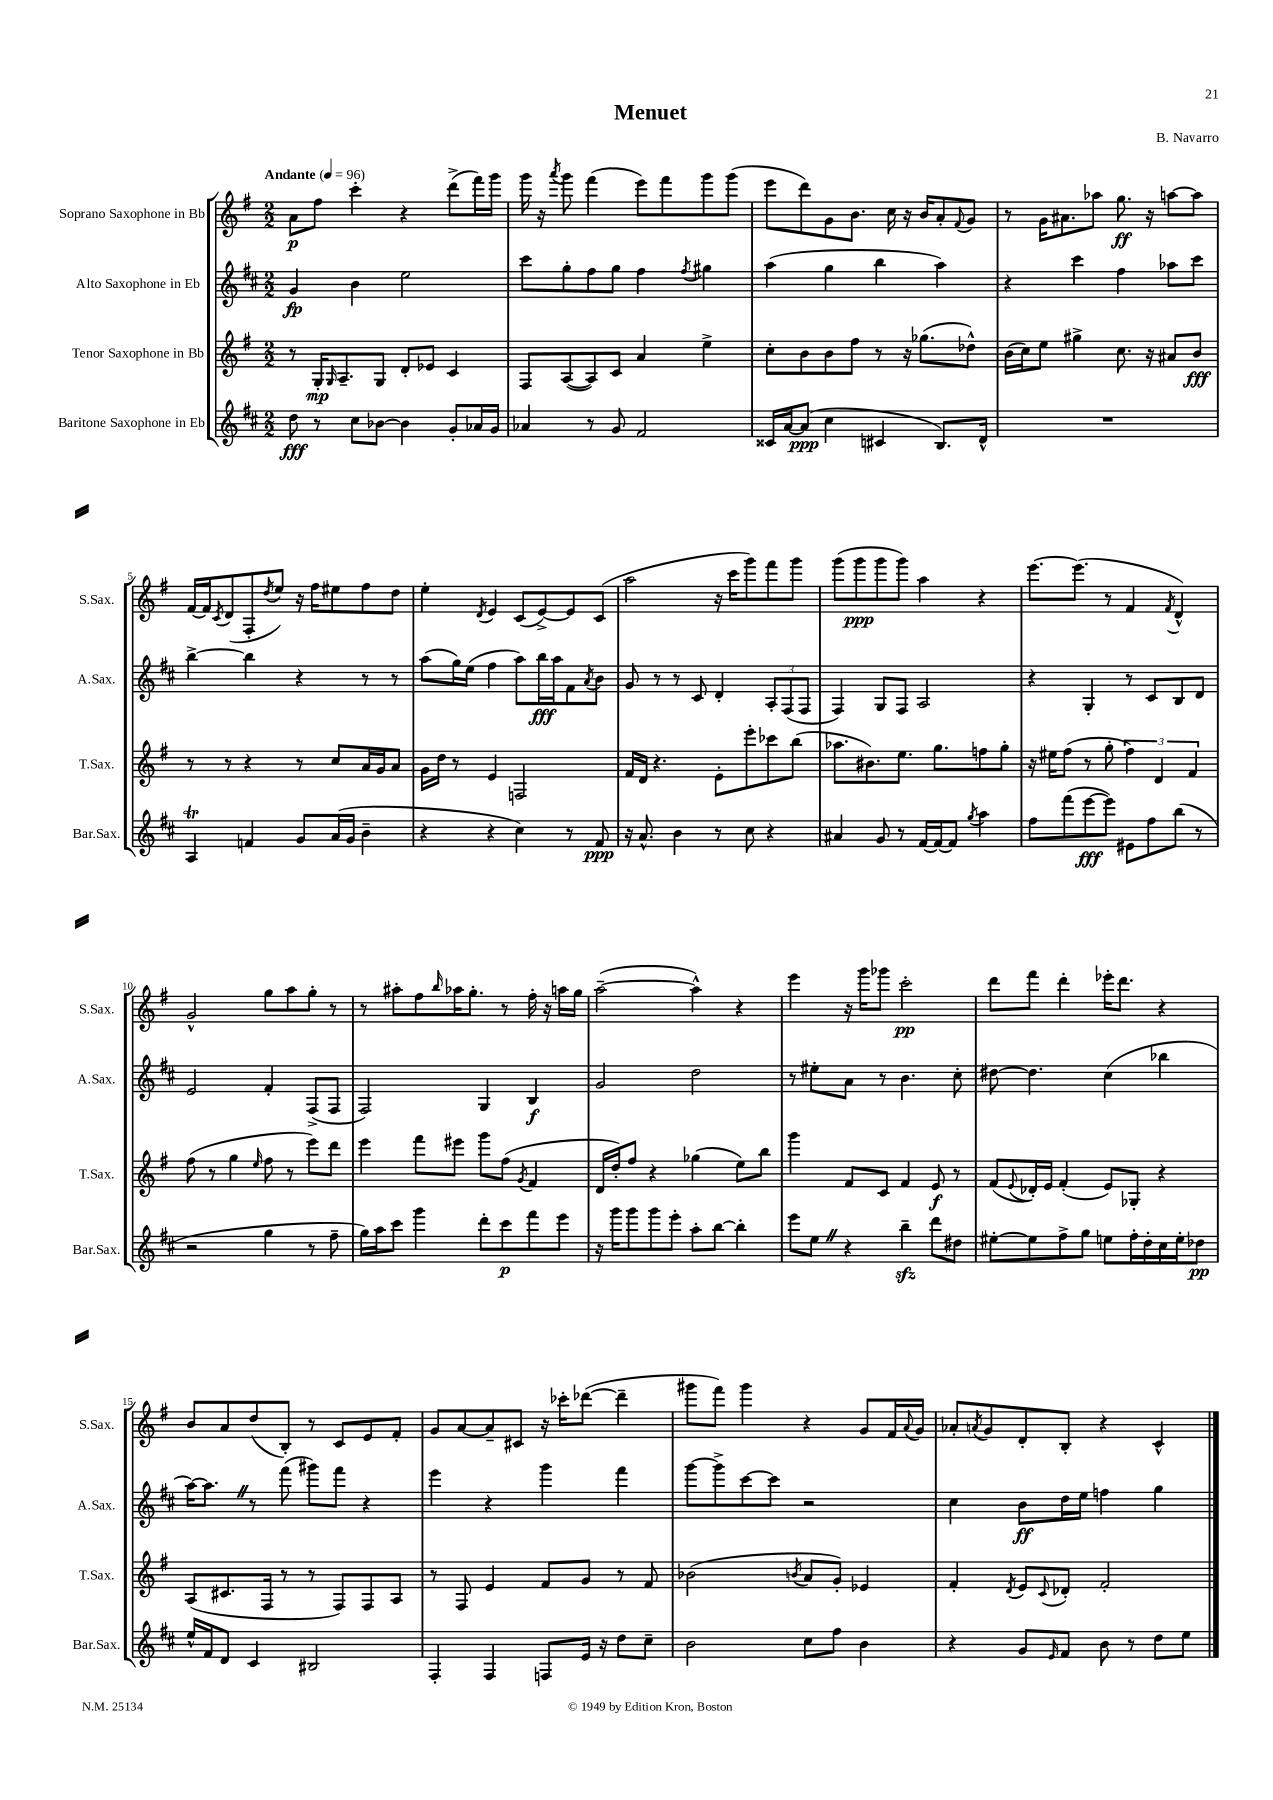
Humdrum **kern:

**kern	**kern	**kern	**kern
*staff4	*staff3	*staff2	*staff1
*clefG2	*clefG2	*clefG2	*clefG2
*k[f#c#]	*k[f#]	*k[f#c#]	*k[f#]
*M2/2	*M2/2	*M2/2	*M2/2
*MM96	*MM96	*MM96	*MM96
8dd	8r	4g	8a
8r	16G'	.	8ff#
.	16qqG	.	.
.	8.A~	.	.
8cc#	.	4b	4ccc'
[8b-	8G	.	.
4b-]	8d'	2ee	4r
.	8e-	.	.
8g'	4c	.	(8ddd^
16a-	.	.	16fff#)
16g	.	.	16ggg
=	=	=	=
4a-	8F#	8ccc#	16ggg
.	.	.	16r
.	.	.	8qaaa
.	([8A	8gg'	8ggg
8r	8A])	8ff#	(4fff#
8g	8c	8gg	.
2f#	4a	4ff#	8eee)
.	.	.	8fff#
.	.	8qff#	.
.	4ee^	4gg#	8ggg
.	.	.	(8ggg
=	=	=	=
16c##	8cc'	(4aa	8eee
[16a	.	.	.
(8a]	8b	.	8ddd)
4cc#	8b	4gg	8g
.	8ff#	.	8.b
4c#	8r	4bb	.
.	.	.	16cc
.	16r	.	16r
.	(8.gg-	.	16b
8.B)	.	4aa)	8a'
.	.	.	8qqf#
.	8dd-^^)	.	8g
16d^^	.	.	.
=	=	=	=
1r	(16b	4r	8r
.	16cc)	.	.
.	8ee	.	16g
.	.	.	8.a#
.	4gg#^	4ccc#	.
.	.	.	8aa-
.	8.cc	4ff#	8.gg
.	16r	.	16r
.	8a#	8aa-	[8aa
.	8b	8ccc#	8aa]
=	=	=	=
4A	8r	[4bb^	[16f#
.	.	.	16f#]
.	.	.	8qc
.	8r	.	(8d
4f	4r	4bb]	8F#'
.	.	.	8qdd
.	.	.	8ee)
8g	8r	4r	16r
.	.	.	16ff#
(16a	8cc	.	8ee#
16g	.	.	.
4b~	16a	8r	8ff#
.	16g	.	.
.	8a	8r	8dd
=	=	=	=
4r	16g	(8aa	4ee'
.	16dd	.	.
.	8r	16gg)	.
.	.	(16ee	.
.	.	.	8qd
4r	4e	4ff#	4e
4cc#)	2F	8aa)	(8c
.	.	16bb	[8e^)
.	.	16aa	.
8r	.	8f#	8e]
.	.	8qa	.
8f#	.	8b	(8c
=	=	=	=
16r	16f#	8g	2aa
8.a^^	16d	.	.
.	4.r	8r	.
4b	.	8r	.
.	.	8c#	.
8r	8e'	4d'	16r
.	.	.	16ccc
8cc#	8eee'	.	8ggg)
4r	8ccc-	12A'	8fff#
.	.	(12F#	.
.	(8bb	.	8ggg
.	.	12F#	.
=	=	=	=
4a#	8.aa-	4F#)	(8ggg
.	.	.	8ggg
.	8.b#)	.	.
8g	.	8G	8ggg
8r	8.ee	8F#	8ggg)
[16f#	.	2A	4aa
16f#_	8.gg	.	.
8f#]	.	.	.
8qgg	.	.	.
4aa	8ff	.	4r
.	8gg'	.	.
=	=	=	=
8ff#	16r	4r	[8.eee
.	16ee#	.	.
(8fff#	(8ff#	.	.
.	.	.	(8.eee]
[8eee	8r	4G'	.
8eee])	8gg'	.	8r
8e#	6ff#)	8r	4f#
8ff#	.	8c#	.
.	6d	.	.
.	.	.	8qf#
(8bb	.	8B	4d^^)
.	6f#	.	.
8r	.	8d	.
=	=	=	=
2r	(8ff#	2e	2g^^
.	8r	.	.
.	4gg	.	.
.	16qqee	.	.
4gg	8ff#	4f#'	8gg
.	8r	.	8aa
8r	8eee)	(8F#^	8gg'
8ff#~	8ddd	8F#	8r
=	=	=	=
16gg)	4eee	2F#)	8r
16aa	.	.	.
8ccc#	.	.	8aa#'
4ggg	8fff#	.	8ff#
.	.	.	16qqbb
.	8eee#	.	16aa-
.	.	.	8.gg'
8ddd'	8ggg	4G	.
8ccc#	(8ff#	.	8r
.	8qg	.	.
8fff#	4f#	4B	16ff#'
.	.	.	16r
8eee	.	.	16aa
.	.	.	16gg
=	=	=	=
16r	16d	2g	([2aa~
16ggg	16dd')	.	.
8ggg	8ff#	.	.
8ggg	4r	.	.
8eee'	.	.	.
8aa'	(4gg-	2dd	4aa^^])
[8bb	.	.	.
4bb']	8ee)	.	4r
.	8bb	.	.
=	=	=	=
8eee	4ggg	8r	4eee
8ee	.	8ee#'	.
4r	8f#	8a	16r
.	.	.	16ggg
.	8c	8r	8ggg-
4bb~	4f#	4.b	2ccc'
8ddd	8e	.	.
8dd#	8r	8cc#'	.
=	=	=	=
[8ee#'	(8f#	[8dd#	8ddd
.	8qqe	.	.
8ee#]	16d-')	4.dd#]	8fff#
.	16e	.	.
8ff#^	(4f#'	.	4ddd'
8gg	.	.	.
8ee	8e)	(4cc#	16eee-'
.	.	.	8.ddd
16ff#'	8G-'	.	.
16dd'	.	.	.
16cc#	4r	4bb-	4r
16ee'	.	.	.
8dd-	.	.	.
=	=	=	=
16ee^^	(8A	[16aa)	8b
16f#	.	8.aa]	.
8d	8.c#	.	8a
4c#	.	8r	(8dd
.	16F#	.	.
.	8r	(8fff#	8B')
2B#	8r	8ggg#)	8r
.	8F#)	8fff#	8c
.	8F#	4r	8e
.	8A	.	8f#'
=	=	=	=
4F#'	8r	4eee	8g
.	8F#	.	[8a
4F#	4e	4r	8a~]
.	.	.	8c#
8F	8f#	4ggg	16r
.	.	.	16ccc-'
16e	8g	.	([8ddd-
16r	.	.	.
8dd	8r	4fff#	4ddd-~]
8cc#~	8f#	.	.
=	=	=	=
2b	(2b-	[8ggg	8ggg#
.	.	8ggg^]	8fff#)
.	.	[8ccc#	4ggg#
.	.	8ccc#]	.
.	8qb	.	.
8cc#	8a	2r	4r
8ff#	8g')	.	.
4b	4e-	.	8g
.	.	.	16f#
.	.	.	8qqa
.	.	.	16g
=	=	=	=
4r	4f#'	4cc#	8a-'
.	.	.	8qa
.	.	.	8g
.	8qd	.	.
8g	8e	8b	8d'
16qqe	8qqc	.	.
8f#	8d-'	16dd	8B'
.	.	16ee	.
8b	2f#'	4ff	4r
8r	.	.	.
8dd	.	4gg	4c^^
8ee	.	.	.
==	==	==	==
*-	*-	*-	*-
